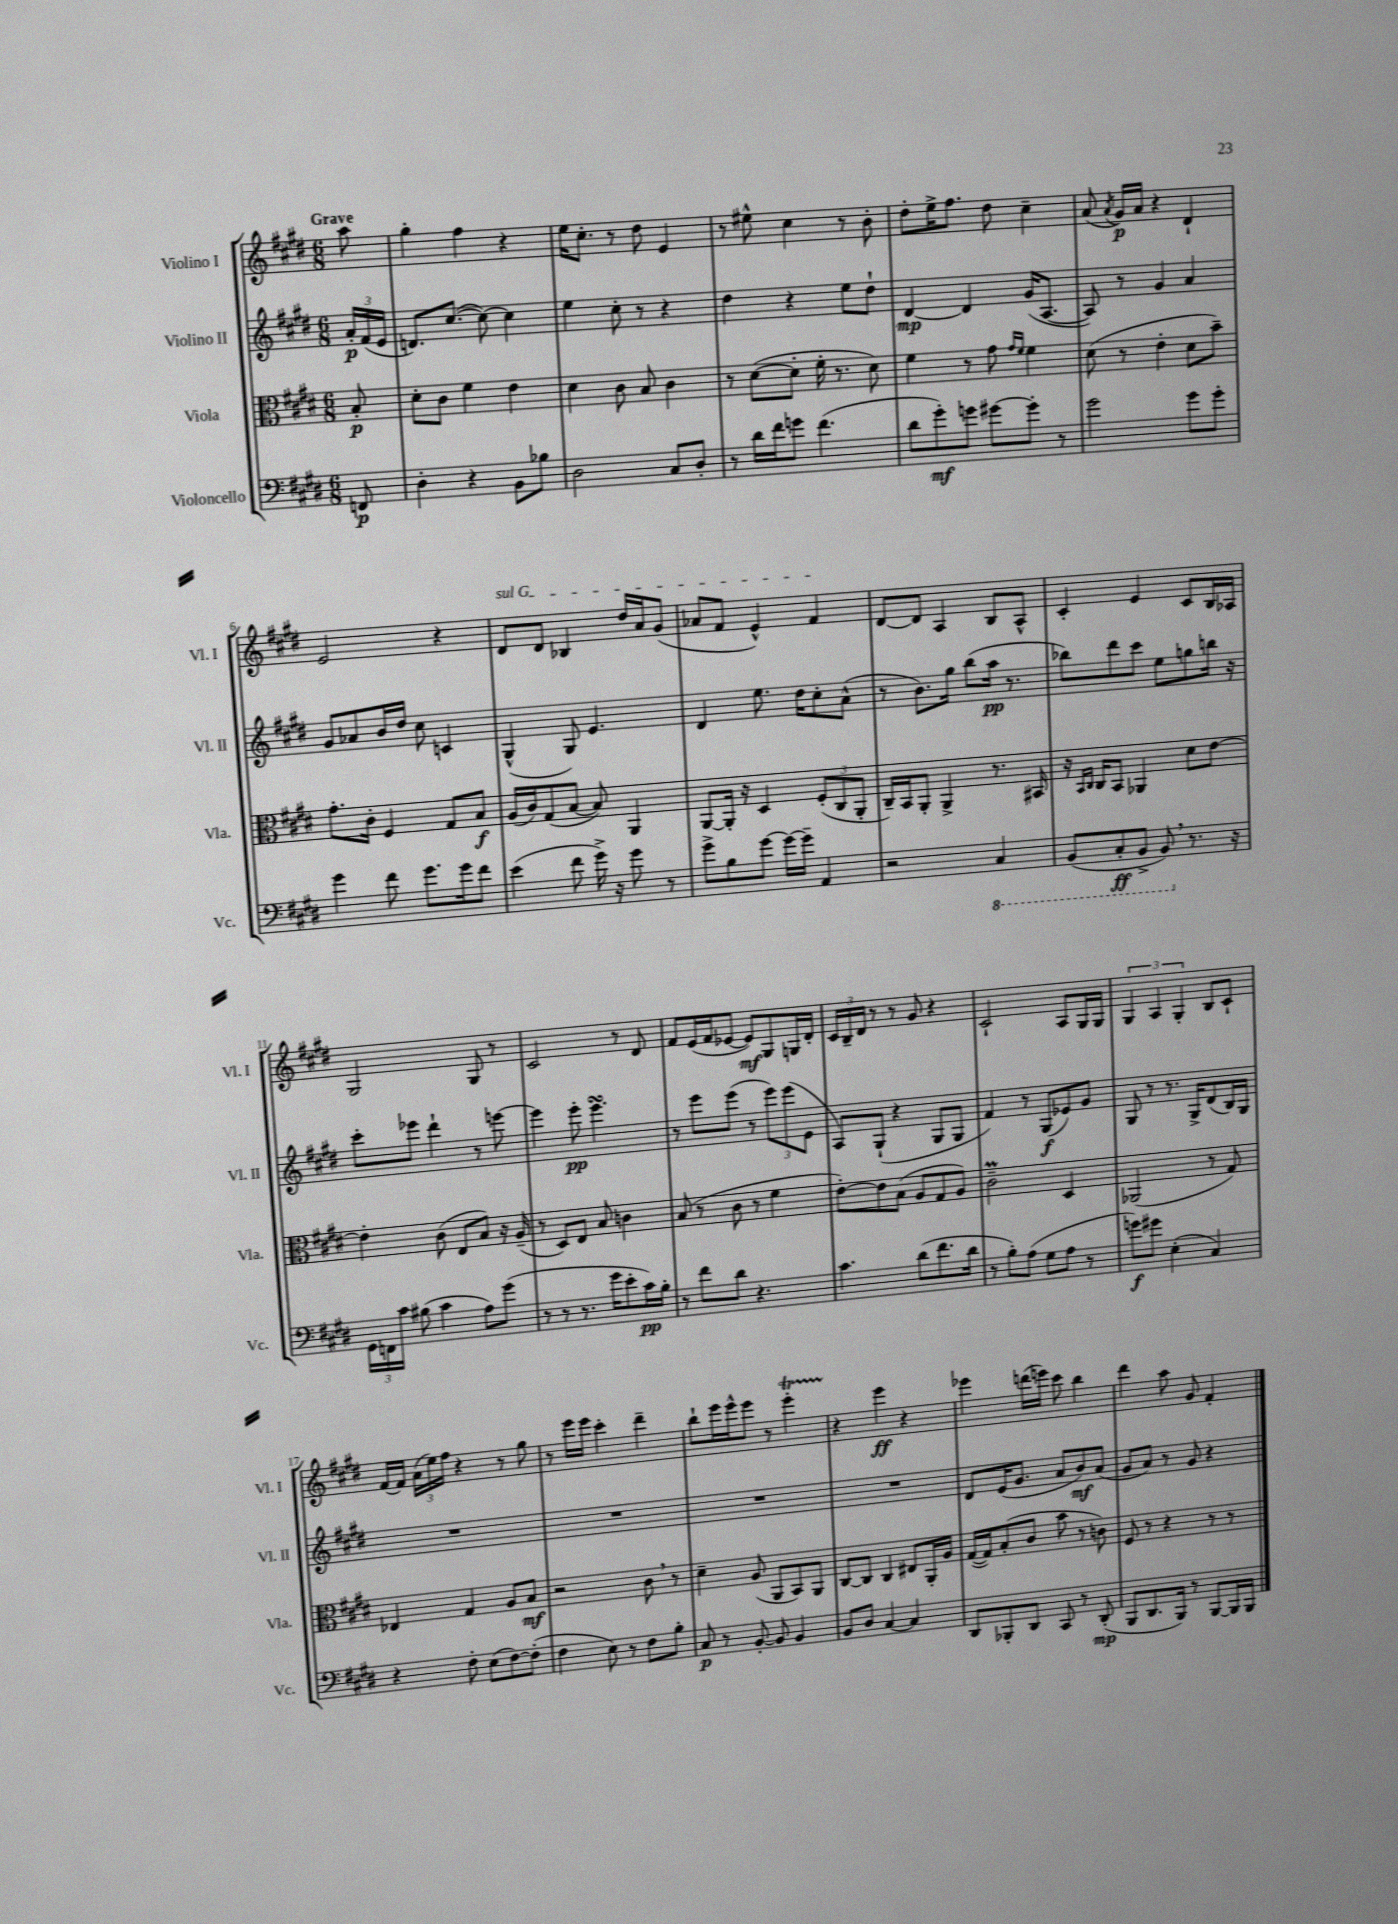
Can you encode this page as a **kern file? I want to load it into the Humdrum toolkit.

**kern	**kern	**kern	**kern
*staff4	*staff3	*staff2	*staff1
*clefF4	*clefC3	*clefG2	*clefG2
*k[f#c#g#d#]	*k[f#c#g#d#]	*k[f#c#g#d#]	*k[f#c#g#d#]
*M6/8	*M6/8	*M6/8	*M6/8
8FF	8B'	24a'	8aa
.	.	(24f#	.
.	.	24e	.
=	=	=	=
4D#'	8d#'	8.d)	4gg#'
.	8c#	.	.
.	.	([8.cc#	.
4r	4f#	.	4ff#
.	.	8cc#_)	.
8BB	4e	4cc#]	4r
8B-	.	.	.
=	=	=	=
2D#	4d#	4ee	16ee
.	.	.	8.cc#'
.	8c#	8cc#'	8r
.	8B	8r	8dd#
8C#	4c#	4r	4e
8D#'	.	.	.
=	=	=	=
8r	8r	4dd#	8r
16d#	([8d#	.	8ee#^^
16f#	.	.	.
8g	8d#']	4r	4cc#
(4.f#	16f#'	.	.
.	8.r	.	.
.	.	8ee	8r
.	8d#)	8dd#`	8b'
=	=	=	=
8d#	4f#	[4d#	8dd#'
8g#')	.	.	16ee^
.	.	.	8.ff#
8g	8r	4d#]	.
[8g#	8g#	.	8dd#
.	16qqg#	.	.
.	16qqf#	.	.
8g#']	4f#	(16g#	4cc#~
.	.	[8.A	.
8r	.	.	.
=	=	=	=
2g#	(8d#	8A])	(8a
.	.	.	8qa
.	8r	8r	16g#)
.	.	.	16a
.	4e'	4g#	4r
8g#	8d#	4a	4d#`
8g#'	8b~)	.	.
=	=	=	=
4g#	8.g#'	8g#	2e
.	.	8a-	.
.	16c#'	.	.
8f#	4F#	16b	.
.	.	16dd#	.
8.g#	.	8cc#	.
.	8G#	4c	4r
16g#	.	.	.
8f#	8B	.	.
=	=	=	=
(4e	(16A	(4G#^^	8d#
.	16c#)	.	.
.	(8G#	.	8d#
8f#	[8B	8G#)	4B-
16g#^)	8B])	4.e	.
16r	.	.	.
8g#	4AA	.	16dd#
.	.	.	16a
8r	.	.	(8g#
=	=	=	=
8g#^	[8AA	4d#	8a-
8B	16AA']	.	8f#
.	16r	.	.
[8g#	4D#	8.ee	4e^^)
16g#_	.	.	.
16g#~]	.	16dd#	.
4AA	(12F#'	8cc#'	4f#
.	12C#	.	.
.	.	(8a^^	.
.	12AA'	.	.
=	=	=	=
2r	16C#~)	8r	[8d#
.	16BB	.	.
.	8AA'	8.b)	8d#]
.	4AA^	.	4A
.	.	16gg#	.
.	.	(8bb	.
4CC#	8.r	16aa	8B
.	.	8.r	.
.	.	.	8A^^
.	16BB#	.	.
=	=	=	=
(8BBB	16r	8bb-)	4c#'
.	16qqBB	.	.
.	16qqC#	.	.
.	16C#	.	.
8CC#'	8BB	8ddd#	.
8BBB^	4AA-	8ccc#	4e
8BBB)	.	8ee	.
8.r	8d#	8gg	8c#
.	[8e	16bb	16B
16r	.	16r	16A-
=	=	=	=
24GG#	4e']	8ccc#'	2G#
24FF	.	.	.
24c#	.	.	.
(8B#	.	8eee-	.
4c#	(8c#	4ddd#`	.
.	8E	.	.
8A)	8B)	8r	8G#
(8g#	16r	[8eee	8r
.	(16A~	.	.
=	=	=	=
8r	8r	4eee]	2c#
8r	8D#)	.	.
8.r	8E	8eee'	.
.	8B	4.eee	.
16g#	.	.	.
8e'	4c	.	8r
16c#)	.	.	8d#
16B'	.	.	.
=	=	=	=
8r	(8B	8r	8f#
8f#	8r	8eee	(16e
.	.	.	16f#
8d#	8c#	(8eee	[8e-
4.r	8r	8r	8e-])
.	4f#	12eee)	8G#
.	.	(12eee	.
.	.	.	16G
.	.	12e	.
.	.	.	16d#'
=	=	=	=
4.c#	[8e')	8A)	24c#
.	.	.	24B~
.	.	.	24d#
.	8e]	(8G#`	8r
.	(8B	4r	8r
(8d#	8A	.	8g#
8.f#	8G#	8G#	4r
.	8A)	8G#	.
16d#	.	.	.
=	=	=	=
8r	2c#~	4f#)	2c#`
8B')	.	.	.
(8A	.	8r	.
8G#	.	(8G#	.
8A	4D#	8e-)	8A
8r	.	8g#	16G#
.	.	.	16G#
=	=	=	=
8g)	(2AA-	8G#	6G#
8g#	.	8r	.
.	.	.	6A
(4E'	.	8.r	.
.	.	.	6G#'
.	.	16G#^	.
4C#)	8r	(8d#	8B
.	8G#)	16B)	8c#`
.	.	16G#	.
=	=	=	=
4r	4E-	2.r	[16f#
.	.	.	16f#]
.	.	.	(24a
.	.	.	24ee)
.	.	.	24ff#
8F#'	4G#	.	4r
(8E	.	.	.
[8F#)	8A	.	8r
(8F#']	8B	.	8gg#
=	=	=	=
4F#	2r	2.r	8r
.	.	.	16eee
.	.	.	16eee
8E)	.	.	4ccc#'
8r	.	.	.
8F#	8c#	.	4ddd#~
8B'	8r	.	.
=	=	=	=
8C#	4d#~	2.r	8bb`
8r	.	.	16eee
.	.	.	16eee^^
[8BB'	(8A	.	8eee
8BB]	8AA	.	8r
4BB	8BB)	.	4eee'
.	8AA	.	.
=	=	=	=
8BB	[8C#	2.r	4r
8D#	8C#]	.	.
[4C#	4C#	.	4eee
4C#]	8E#	.	4r
.	16AA'	.	.
.	16A	.	.
=	=	=	=
8DD#	([16G#	8d#	4eee-
.	16G#])	.	.
8BBB-'	(8B'	(16e	.
.	.	8.g#	.
8DD#	8c#	.	(16ddd
.	.	.	16eee)
8CC#	8b	8a	8ccc#
8r	8r	8b)	4bb
(8DD#'	8c)	(8a	.
=	=	=	=
8BBB	8F#	8g#	4ddd#
8.DD#	8r	8a)	.
.	4r	8r	8aa
16BBB)	.	.	.
8r	.	8g#	8g#
[8BBB	8r	4r	4f#'
16BBB]	8r	.	.
16BBB	.	.	.
==	==	==	==
*-	*-	*-	*-
